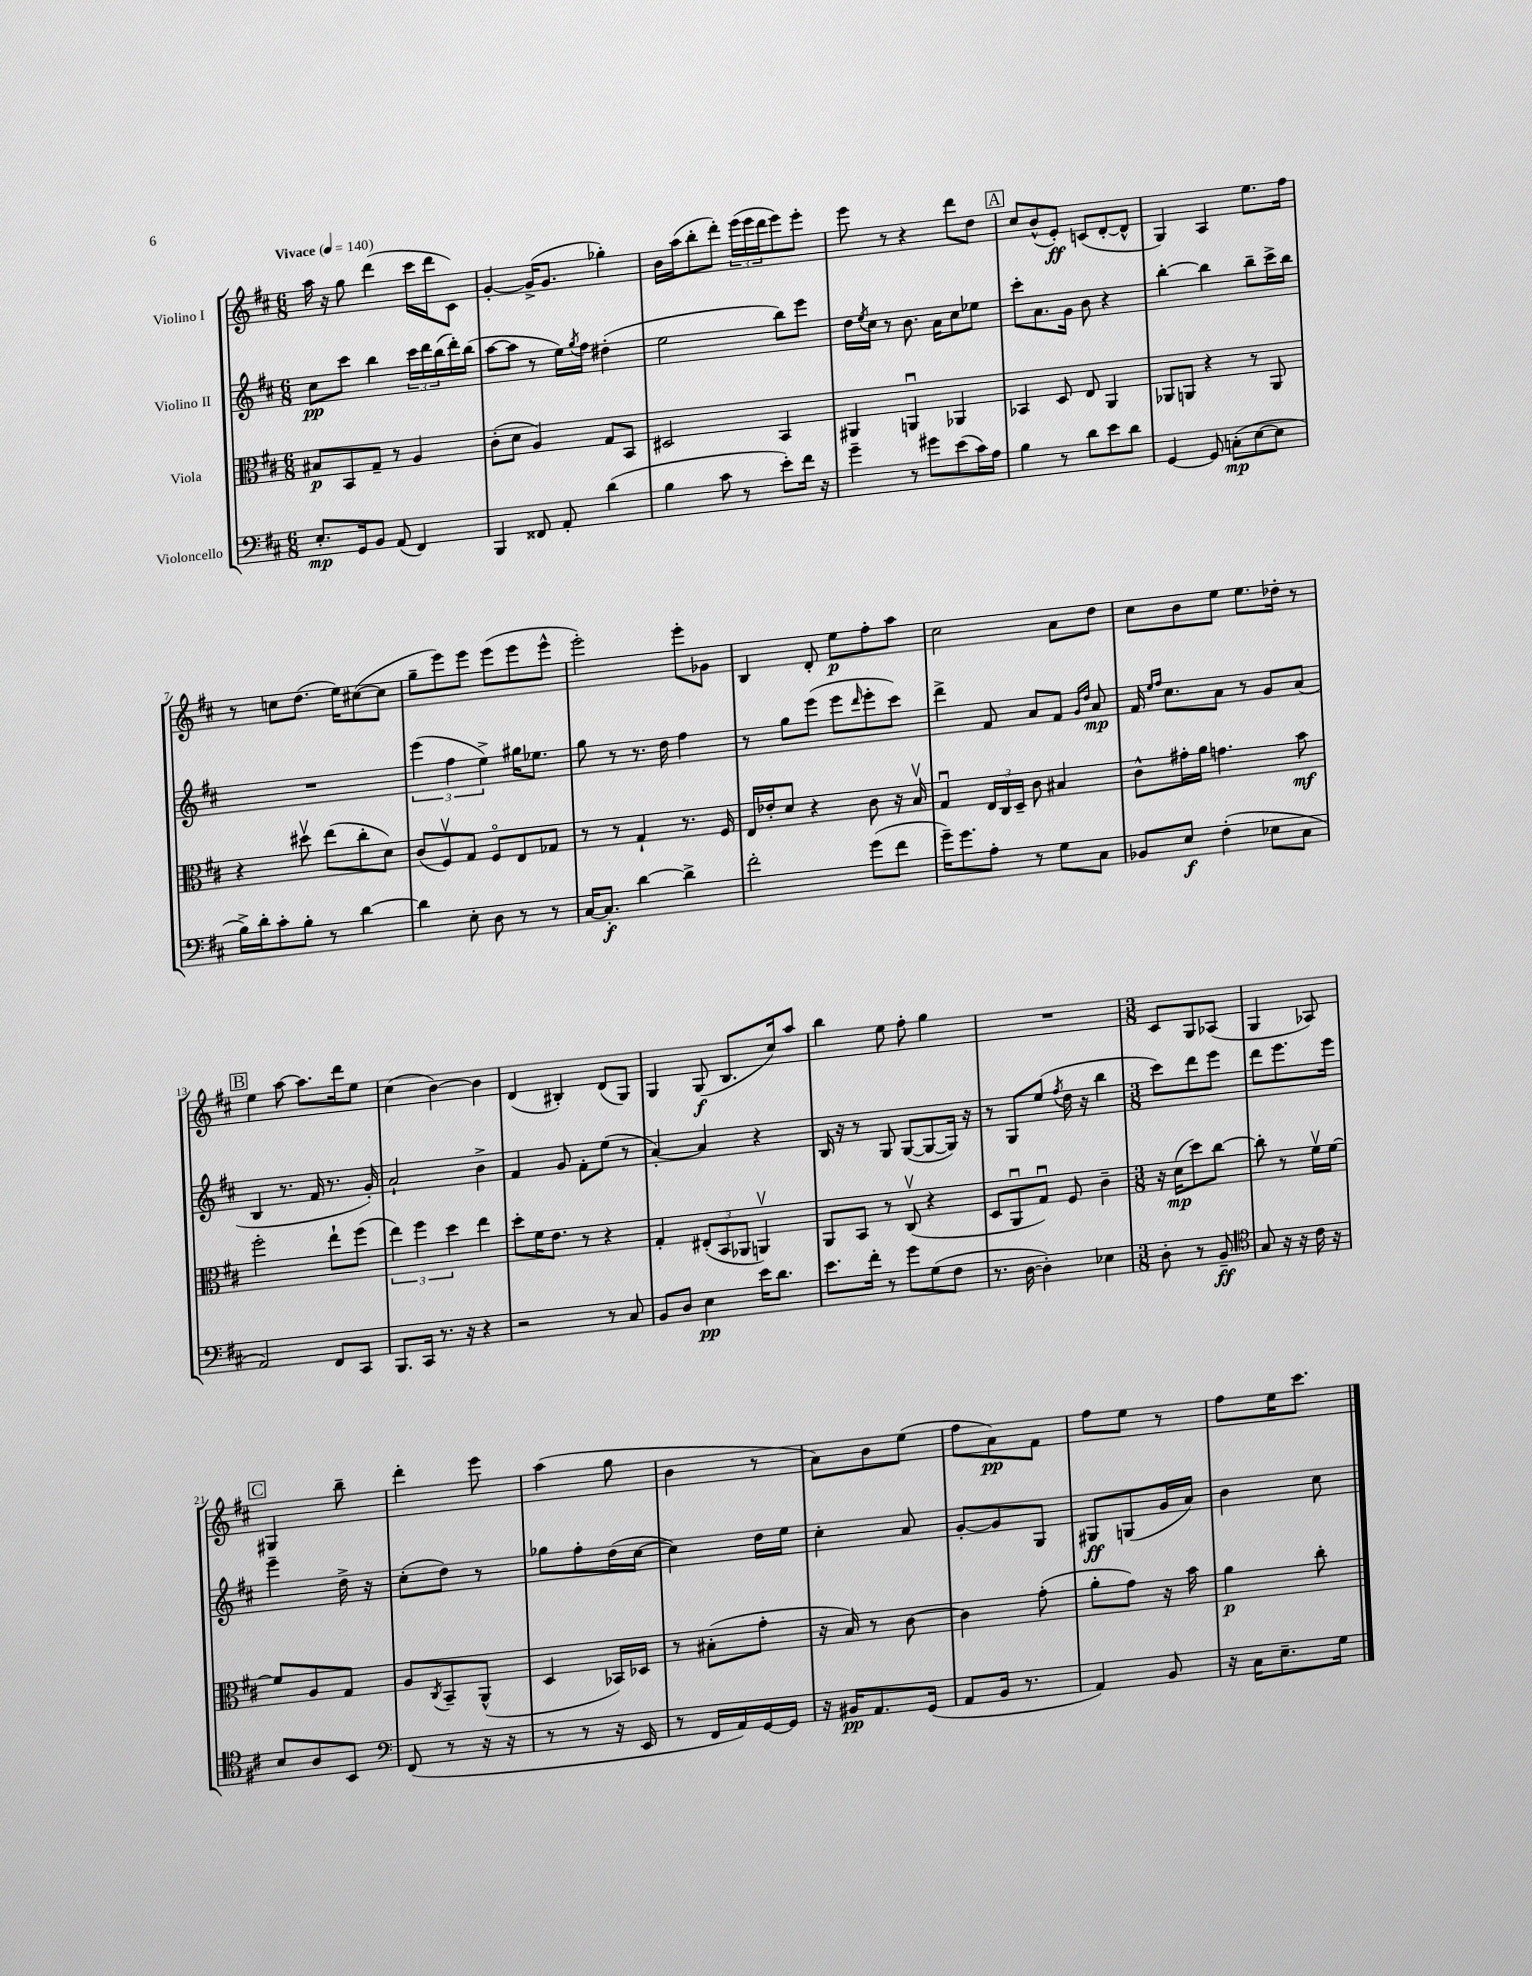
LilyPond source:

<<
\new StaffGroup <<
\new Staff = "s0" \with { instrumentName = "Violino I" } {
    \clef treble \key d \major \numericTimeSignature \time 6/8 \tempo "Vivace" 4 = 140
    a''16 r16 g''8 d'''4( cis'''16 d'''16 cis'8) |
    g'4~-. g'16->( g'8. ges''4-.) |
    b'16 a''16( b''8-. d'''8-.) \tuplet 3/2 { e'''16( e'''16 d'''16 } e'''8) e'''8-. |
    e'''8 r8 r4 d'''8 d''8 |
    \mark \markup { \box "A" } cis''8 b'8-^( e'8-.\ff) c'8( d'8~-. d'8-^ |
    g4) a4 e''8. fis''16 |
    r8 c''8 d''8.( e''16) cis''8~( cis''8 |
    g''8-- e'''8) e'''8 e'''8( e'''8 e'''8-^ |
    e'''2-.) e'''8-. ges'8 |
    b4 d'8-. e''8\p fis''8-. a''8 |
    cis''2 a'8 d''8 |
    cis''8 b'8 e''8 e''8. des''16-. r8 |
    \mark \markup { \box "B" } e''4 a''8~ a''8. d'''16 e''8 |
    cis''4( b'4~) b'4 |
    d'4( bis4-.) d'8( g8) |
    g4 g8\f( b8. cis''16) a''8 |
    b''4 e''8 fis''8-. g''4 |
    R2. |
    \numericTimeSignature \time 3/8 cis'8 g8 aes8( |
    g4 aes8) |
    \mark \markup { \box "C" } gis4 b''8-- |
    d'''4-. e'''8 |
    a''4( g''8 |
    b'4 r8 |
    a'8) b'8 e''8( |
    fis''8 a'8\pp) fis'8 |
    fis''8 e''8 r8 |
    fis''8 e''16 cis'''8. \bar "|." |
}
\new Staff = "s1" \with { instrumentName = "Violino II" } {
    \clef treble \key d \major \numericTimeSignature \time 6/8
    cis''8\pp cis'''8 b''4 \tuplet 3/2 { cis'''16 d'''16 b''16( } d'''16-.) b''16( |
    a''8~ a''8 r8 e''16) \acciaccatura { g''8 } fis''16 dis''4-.( |
    e''2 b''8) e'''8 |
    d''16 \acciaccatura { e''8 } cis''16 r8 b'8. a'16 cis''8 ees''8 |
    \mark \markup { \box "A" } cis'''8-. a'8. g'16 b'8 r4 |
    b''4~-. b''4 b''8-- cis'''16-> b''16 |
    R2. |
    \tuplet 3/2 { e'''4( fis''4 e''4->) } gis''16 ees''8. |
    g''8 r8 r8. d''16 fis''4 |
    r8 g''8 e'''8( e'''8 \grace { d'''16 } e'''8-. cis'''8) |
    d'''4-> fis'8 a'8 fis'8 \grace { g'16 d''16 } a'8\mp |
    fis'16 \grace { e''16 fis''16 } cis''8. a'8 r8 g'8 a'8( |
    \mark \markup { \box "B" } b4 r8. fis'16 r8. g'16-.) |
    a'2-! b'4-> |
    fis'4 g'8 fis'8-. e''8( r8 |
    a'4~-.) a'4 r4 |
    b16 r16 r8 g8 g8~( g8~ g16) r16 |
    r8 g8 e''8( \acciaccatura { fis''8 } d''16 r16 b''4 |
    \numericTimeSignature \time 3/8 cis'''8) d'''8 e'''8 |
    d'''8 e'''8. e'''16 |
    \mark \markup { \box "C" } e'''4-- d''16-> r16 |
    cis''8-.( d''8) r8 |
    ges''8 fis''8-. d''16( cis''16~ |
    cis''4) d''16 e''16 |
    cis''4-. a'8 |
    g'8~-. g'8 g8 |
    gis8\ff g8( g'16 a'16) |
    b'4 cis''8 \bar "|." |
}
\new Staff = "s2" \with { instrumentName = "Viola" } {
    \clef alto \key d \major \numericTimeSignature \time 6/8
    bis8\p b,8 g8-- r8 a4 |
    cis'8-.( d'8 a4) g8 b,8 |
    dis2 b,4 |
    ais,4 a,4\downbow aes,4 |
    \mark \markup { \box "A" } bes,4 d8 e8 a,4 |
    aes,8 a,8 r4 r8 a,8 |
    r4 dis''8\upbow e''8( cis''8-. d'8) |
    cis'8( fis8\upbow) g8 fis8\flageolet e8 ges8 |
    r8 r8 g4-! r8. fis16 |
    e16 ees'16-. d'8 r4 cis'8 r16 b16\upbow |
    g4\downbow \tuplet 3/2 { e16 cis16 d16-- } cis'8 bis4 |
    cis'8-^ gis'16-. a'16 g'4. b'8\mf |
    \mark \markup { \box "B" } fis''2-. e''8-! fis''8( |
    \tuplet 3/2 { e''4) fis''4 d''4 } e''4 |
    d''8-. fis'16 e'8. r8 r4 |
    g4-. \tuplet 3/2 { eis8-.( b,8 aes,8 } a,4\upbow) |
    a,8 b,8 r8 cis8\upbow( r4 |
    d8 a,8\downbow g8\downbow) fis8 cis'4-- |
    \numericTimeSignature \time 3/8 r16 d'16\mp( d''8) cis''8~ |
    cis''8-. r8 fis'16\upbow fis'16~ |
    \mark \markup { \box "C" } fis'8 a8 g8 |
    a8 \acciaccatura { cis8 } b,8-- a,8-^( |
    d4 bes,16) des16 |
    r8 bis8-.( g'8-. |
    r16 b16) r8 cis'8~ |
    cis'4 g'8-.( |
    a'8-. g'8) r16 b'16 |
    a'4\p cis''8-. \bar "|." |
}
\new Staff = "s3" \with { instrumentName = "Violoncello" } {
    \clef bass \key d \major \numericTimeSignature \time 6/8
    e8.-.\mp g,16 b,8 a,8( fis,4) |
    b,,4 fisis,8 a,8-. d'4( |
    b4 cis'8 r8 e'8-.) fis'16 r16 |
    g'4-- r8 gis'8 e'8( cis'16) a16 |
    \mark \markup { \box "A" } b4 r8 d'8 e'8 d'8 |
    g,4~ g,8 c8-.\mp( e8~ e8 |
    b16->) d'16-. cis'8-. b8-. r8 d'4~ |
    d'4 e8-. d8 r8 r8 |
    cis16~ cis8.-.\f d'4~ d'4-> |
    fis'2-. g'8( fis'8 |
    g'16--) g'8. a8-. r8 g8 cis8 |
    bes,8 e8\f fis4-.( ees8 cis8 |
    \mark \markup { \box "B" } a,2) fis,8 cis,8 |
    b,,8. cis,16 r8. r16 r4 |
    r2 r8 cis8 |
    b,8 d8 e4\pp e'16 d'8. |
    e'8. fis'16-. r8 g'8 g8( fis8 |
    r8. d16~ d4-.) ees4 |
    \numericTimeSignature \time 3/8 d8-. r8 b,8--\ff |
    \clef tenor g8 r16 r16 cis'16 r16 |
    \mark \markup { \box "C" } b8 a8 b,8 |
    \clef bass fis,8( r8 r16 r16 |
    r8 r8 r16 e,16 |
    r8 fis,16 a,16) g,16~ g,16 |
    r16 bis,16\pp a,8. g,16( |
    a,8 b,16 r8. |
    a,4) b,8 |
    r16 cis16 e8.-- g16 \bar "|." |
}
>>
>>
